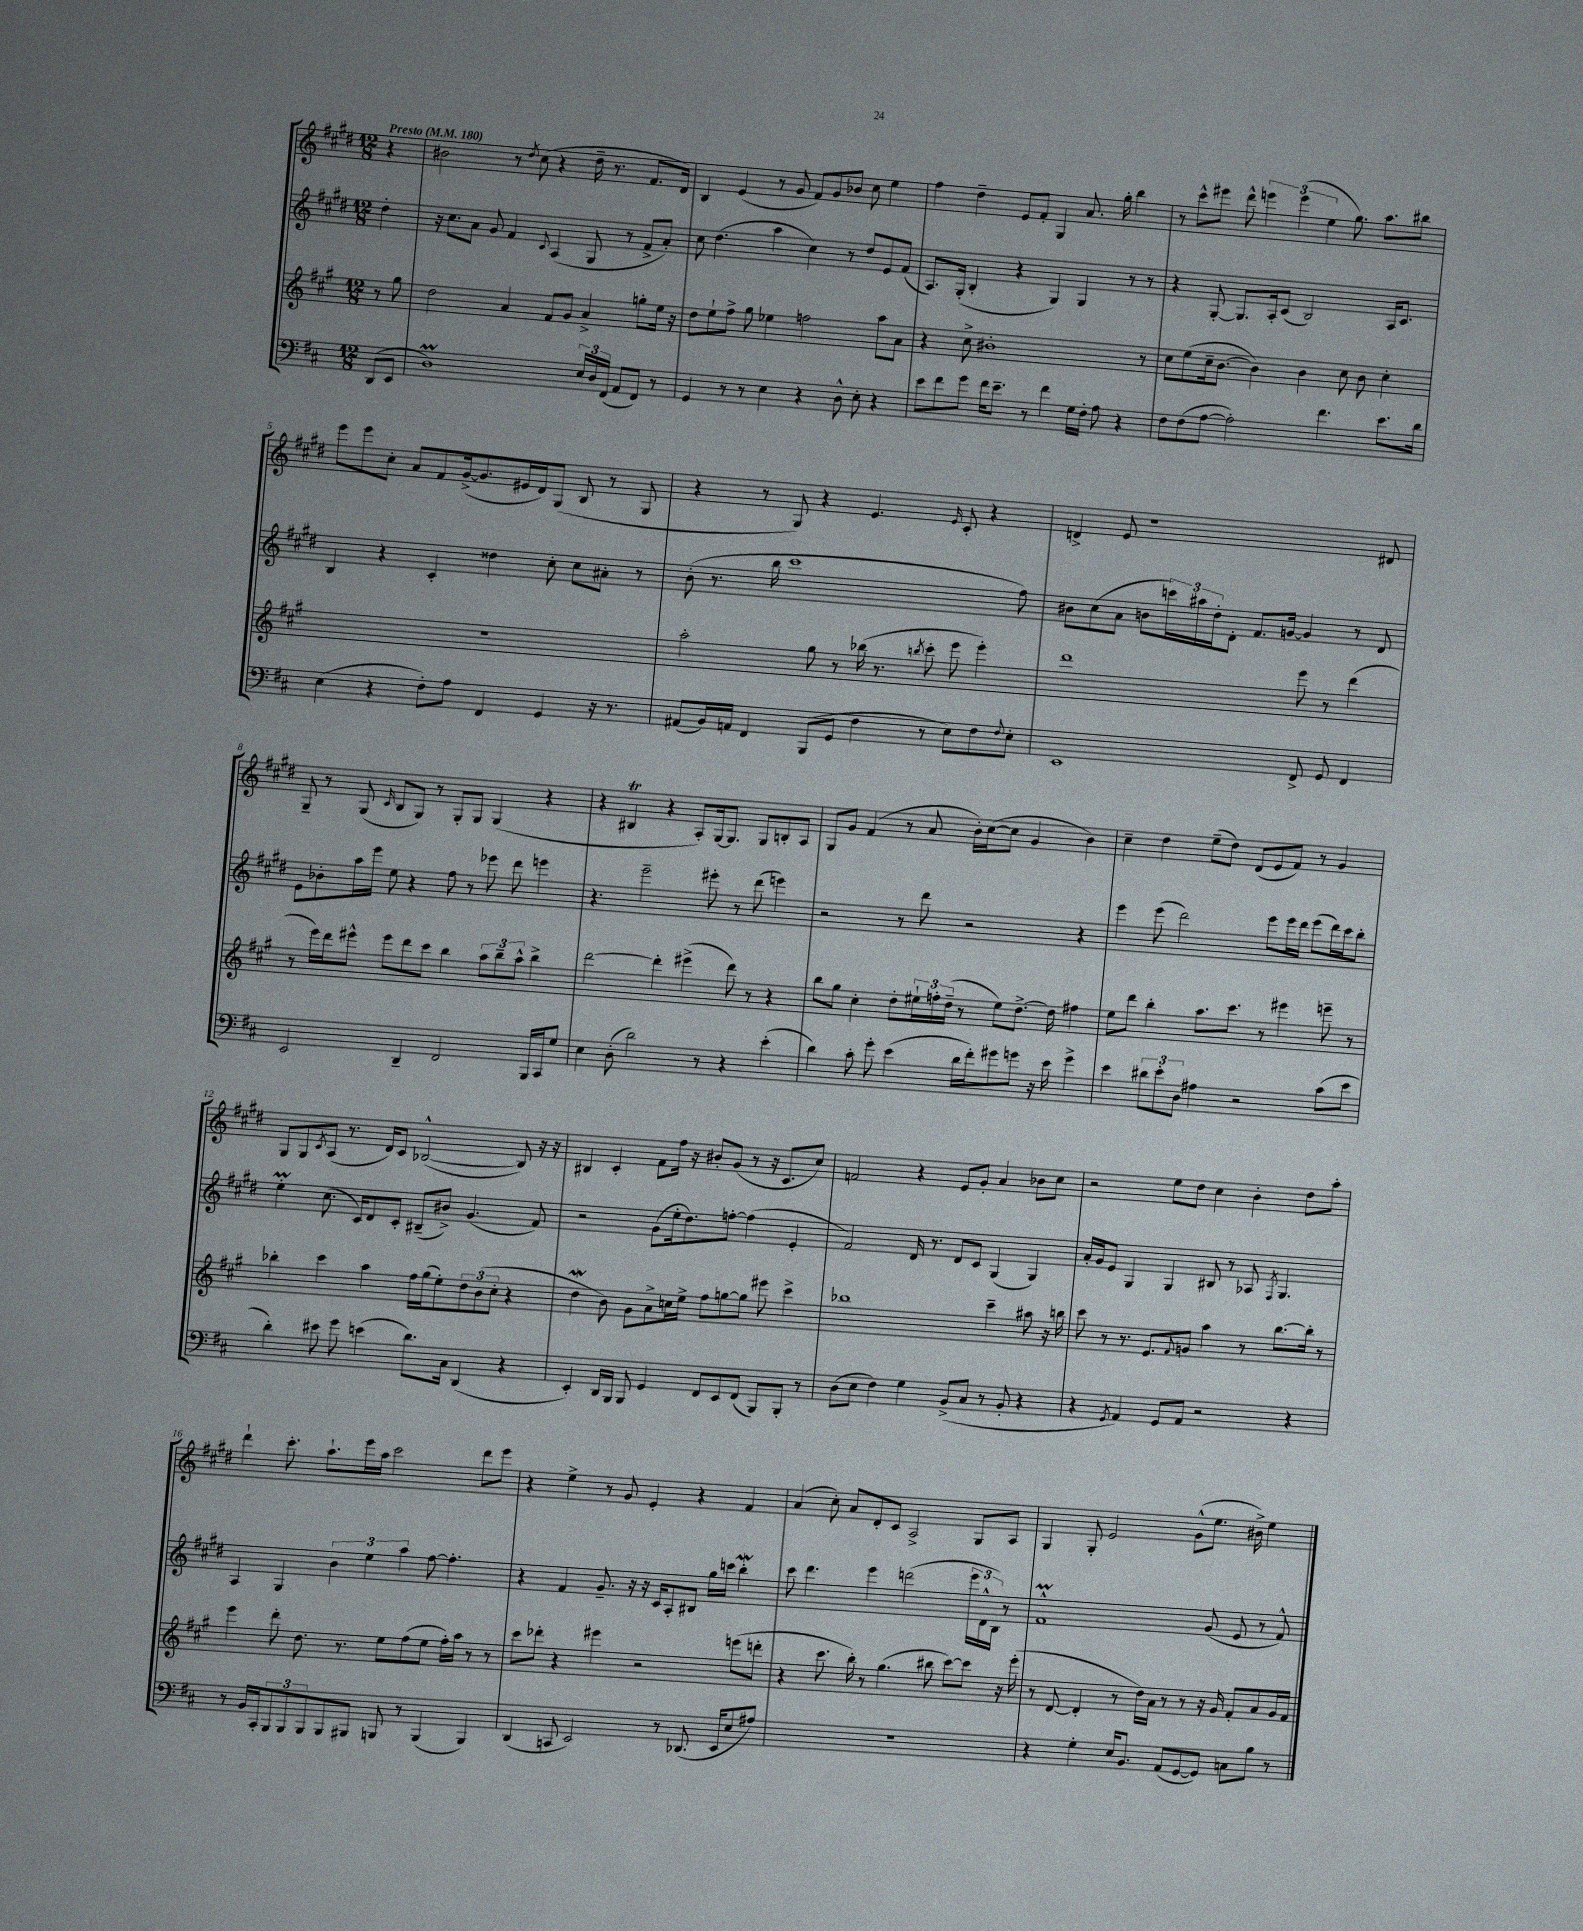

**kern	**kern	**kern	**kern
*staff4	*staff3	*staff2	*staff1
*clefF4	*clefG2	*clefG2	*clefG2
*k[f#c#]	*k[f#c#g#]	*k[f#c#g#d#]	*k[f#c#g#d#]
*M12/8	*M12/8	*M12/8	*M12/8
*MM180	*MM180	*MM180	*MM180
(8DD	8r	4dd#'	4r
8EE	8gg#	.	.
=	=	=	=
1D)	2dd	16r	2b#
.	.	8.cc#	.
.	.	8a	.
.	.	8g#	.
.	4a	4f#	8r
.	.	.	8qdd#
.	.	.	(8cc#
.	.	8qqc#	.
.	8f#	(4A	4r
.	8g#	.	.
24E	4a^	8G#	16dd#~
24D	.	.	.
.	.	.	8.r
(24FF#	.	.	.
8AA	.	8r	.
8FF#)	8gg'	8f#^	8.f#
8r	16ee	8a')	.
.	16r	.	16d#)
=	=	=	=
4GG	8dd	8cc#	4B
.	8ee`	(4.dd#	.
8r	8ff#^	.	(4e
8r	8gg#	.	.
4E	4ee-	4aa	8r
.	.	.	8g#
4r	2ff	4cc#)	8f#)
.	.	.	8g#
8D^^	.	8r	8b-
8E'	.	8dd#	8cc#
4r	8aa	8e	4ee
.	8a	(8f#	.
=	=	=	=
8e	4r	8.A)	4ff#
8f#	.	.	.
.	.	(16G#'	.
8g	8cc#^	4B'	4dd#~
16f#	1b#'	.	.
8.e~	.	.	.
.	.	4r	8e
8r	.	.	8f#'
4f#	.	4G#)	4G#
16G	.	4G#	8.a
16F#'	.	.	.
8A	.	.	.
.	.	.	16gg#'
4r	.	8r	4bb
.	8r	8r	.
=	=	=	=
8F#	8cc#	4r	8r
(8F#	(8ee	.	8ccc#^^
[8A	16cc#~	[8G#'	8eee#
.	[8.b	.	.
2A'])	.	8.G#]	8ddd#^^
.	4b])	.	6eee
.	.	16A'	.
.	.	(8c#	.
.	.	.	(6eee
.	4b	2B)	.
.	.	.	6ee
4.f#	.	.	.
.	8cc#	.	8.gg#)
.	8b	.	.
.	.	.	8.aa
8.e	4cc#'	16A	.
.	.	8.c#	.
.	.	.	8bb#
16d	.	.	.
=	=	=	=
(4E	1.r	4B	8eee
.	.	.	8eee
4r	.	4r	8cc#'
.	.	.	8a
8F#')	.	4c#'	8f#
8A	.	.	([16g#^
.	.	.	8.g#]
4FF#	.	4dd##	.
.	.	.	16e#
.	.	.	16d#)
4GG	.	8cc#'	(8G#
.	.	8cc#	8B
16r	.	8a#'	8r
8.r	.	.	.
.	.	8r	8G#
=	=	=	=
(8AA#	2aa'	(8b'	4r
16BB)	.	8.r	.
16AA	.	.	.
4FF#	.	.	8r
.	.	16bb	.
.	.	1ccc#	8G#)
(8BBB	8gg#	.	4r
8GG	8r	.	.
4F#	(16bb-	.	4.e
.	8.r	.	.
.	8qbb	.	.
8r	8ccc#'	.	.
.	.	.	16qqe
8E)	8eee	.	8c#'
8F#	4eee')	.	4r
8qqF#	.	.	.
8E'	.	8ff#)	.
=	=	=	=
1EE	1ddd	8b#	4d^
.	.	(8cc#	.
.	.	8a	8e
.	.	8b	1r
.	.	24ccc)	.
.	.	24aa#	.
.	.	24dd#'	.
.	.	8d#'	.
.	.	8.f#	.
.	.	[16g	.
8FF#^	8eee	4g]	.
8GG	8r	.	.
4FF#	(4ddd	8r	.
.	.	8d#	8d#
=	=	=	=
2EE	8r	8e	8G#~
.	16eee)	8b-'	8r
.	16ddd	.	.
.	8eee#^^	16aa	(8G#
.	.	16eee	.
.	.	.	16qqc#
.	8eee#	8ee	8B
4DD~	8ddd	4r	8G#)
.	8ccc#	.	8r
2FF#	4bb	8ff#	8G#'
.	.	8r	8G#
.	12aa	8eee-	(4G#
.	12bb~	.	.
.	.	8ddd#	.
.	12aa^^	.	.
16BBB	4bb^	4eee	4r
16CC#	.	.	.
8G	.	.	.
=	=	=	=
4E	[2ddd	4.r	4r
(8D'	.	.	4B#
2d)	.	2eee~	.
.	4ddd']	.	4r
.	(4eee#^	.	8A')
8r	.	8eee#'	[16G#
.	.	.	8.G#]
4r	8ddd)	8r	.
.	8r	(8ddd#	8G#
(4e'	4r	4eee)	8B'
.	.	.	8A
=	=	=	=
4d)	8bb	2r	8G#
.	8gg#	.	8g#
8c#'	4cc#'	.	(4f#
8g'	.	.	.
(4e	8dd'	8r	8r
.	24ee#`	8ddd#	8a
.	24ff'	.	.
.	(24dd~	.	.
16d	8r	2r	16b')
16f#')	.	.	([16cc#
8g#	8ee#)	.	8cc#]
8g	[8.dd^	.	4g#
16r	.	.	.
16e	16dd]	.	.
4g^	4ff#	4r	4b)
=	=	=	=
4e	8ee	4eee	4cc#~
.	8ddd	.	.
12d#	4bb'	(8eee	4dd#
12e'	.	.	.
.	.	2ddd#)	.
12D	.	.	.
4A#	8.aa	.	(8ee~
.	.	.	8dd#)
.	8.ccc#	.	.
2r	.	.	(8d#
.	8r	8eee	8e
.	4eee#	16eee	8f#)
.	.	16ddd#	.
.	.	(8eee	8r
(8c#	8eee~	16ddd#)	4g#
.	.	16ccc#	.
8e	8r	8bb'	.
=	=	=	=
4d')	4bb-'	4ee'	8G#
.	.	.	8G#
.	.	.	8qc#
8e#	4ccc#	(8.cc#	(8A
8g	.	.	8.r
.	.	16c#)	.
(4e	4aa	8d#	.
.	.	.	16d#)
.	.	8c#'	8c#
8.d)	16ff#	(8B#~	([2B-^^
.	(16gg#	.	.
.	8ee')	8b#^)	.
16C#	.	.	.
(4DD	12dd	(4.g#	.
.	(12b	.	.
.	12cc#'	.	.
4r	4r	.	8B-])
.	.	8f#)	16r
.	.	.	16r
=	=	=	=
4EE')	4dd	2r	4B#
16DD	8b)	.	4c#'
16BBB	.	.	.
8BBB	8g#	.	.
4GG	8a^	(8g#	8f#
.	16cc	16ee'	16ff#
.	16ee^	8.dd#)	16r
8FF#	8ff#	.	8b#'
8EE	[8gg	[8ff'	(8g#
(8FF#	8gg]	(4ff]	8r
8BBB)	8eee#	.	16r
.	.	.	8.c#
8BBB'	4ccc#^	4e'	.
8r	.	.	8cc#)
=	=	=	=
(8D	1bb-	2f#)	2f
8E	.	.	.
4F#)	.	.	.
4G	.	16d#	4r
.	.	8.r	.
(8BB^	.	8d#	8e
8C#	.	8c#	8g#'
8r	4ccc#~	(4G#	4a
8BB'	.	.	.
4r	8aa#	4G#)	8b-
.	16r	.	8cc#
.	16bb	.	.
=	=	=	=
4r	8ccc#	16a'	2r
.	.	16g#	.
.	8r	8e	.
8qGG	.	.	.
4AA)	8.r	4G#	.
.	8.e	.	.
8GG	.	4G#	8ee
.	8qqf#	.	.
8AA	8g	.	8dd#
2r	4aa	8B#	4cc#
.	.	8r	.
.	8r	8A-	4b'
.	.	8qF#	.
.	[8.bb	4.G#	.
4r	.	.	8dd#
.	16bb']	.	.
.	8r	.	8aa'
=	=	=	=
8r	4eee	4A	4ddd#`
16BB	.	.	.
16CC#'	.	.	.
12BBB	8ddd'	4G#	8.ccc#'
12BBB	.	.	.
.	8.dd	.	.
12BBB	.	.	.
.	.	.	8.aa`
8BBB	.	6b	.
.	8.r	.	.
8BBB#	.	.	16eee
.	.	6ee	.
.	.	.	16aa
8BBB	8ee	.	2ccc#
.	.	6aa	.
8r	(8ff#	.	.
(4BBB	8ee	[8ff#	.
.	16ff#')	4.ff#']	.
.	16aa	.	.
4BBB)	8r	.	8ddd#
.	8r	.	8eee
=	=	=	=
(4DD	8ccc#	4r	4r
.	8ddd-'	.	.
8CC	4r	4f#	4ee^
2EE)	.	.	.
.	4eee#	8.g#~	8r
.	.	.	8g#
.	.	16r	.
.	2r	16r	4e'
.	.	16c#	.
8r	.	8A'	.
(8.DD-	.	8B#	4r
.	.	16gg#	.
16EE	.	16ccc	.
8E	(8eee	4bb'	4f#
8A#)	8ddd'	.	.
=	=	=	=
1.r	4r	8ccc#	(4a
.	.	4.ddd#	.
.	8.ccc#	.	8cc#')
.	.	.	8a
.	16bb')	.	.
.	8r	4eee	8d#'
.	(4.gg#	.	8c#
.	.	(2ddd	2A^
.	8bb#	.	.
.	[8ccc#)	.	.
.	8ccc#]	24eee	8G#
.	.	24d#^^	.
.	.	24B)	.
.	16r	8r	8A
.	(16eee'	.	.
=	=	=	=
4r	8r	1f#^^	4G#
.	[8d	.	.
4G'	4d']	.	8G#'
.	.	.	2e
16E	8r	.	.
8.BB	.	.	.
.	16dd)	.	.
.	16a	.	.
(8AA	8r	.	.
[8GG	8r	.	(8g#^^
8GG])	16r	(8g#	8.ee
.	16g#	.	.
8C	8f#'	8e	.
.	.	.	16b#^)
8B	8a	8r	4ee
8r	16g#	8f#^^)	.
.	16f#	.	.
==	==	==	==
*-	*-	*-	*-
